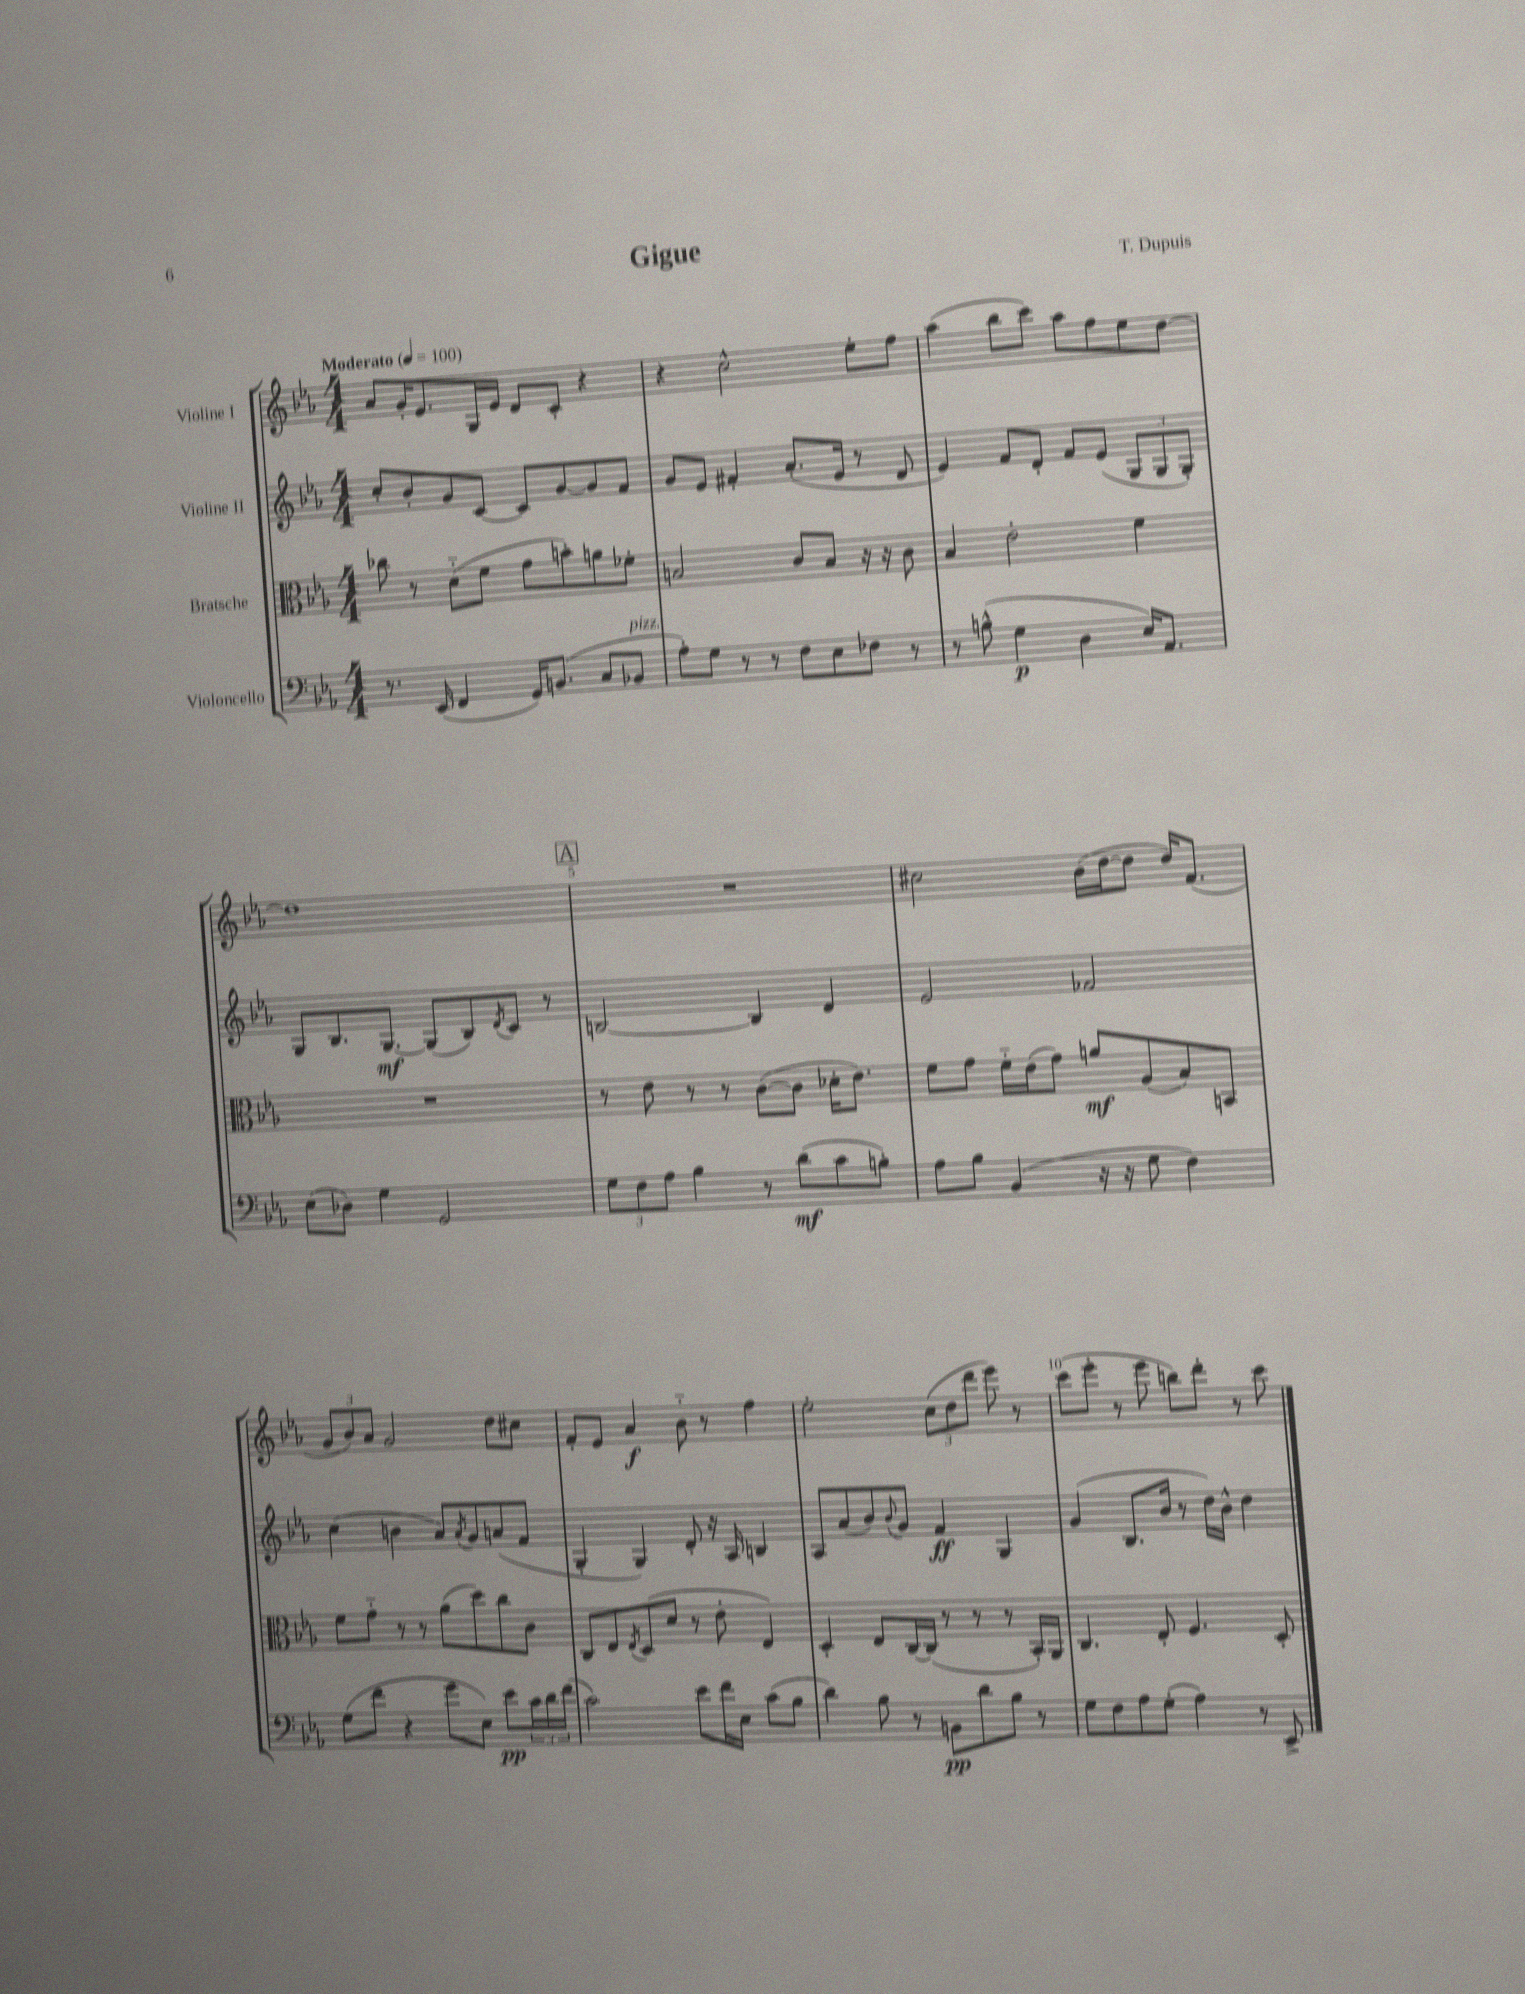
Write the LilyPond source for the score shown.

\header { title = "Gigue" composer = "T. Dupuis" }
<<
\new StaffGroup <<
\new Staff = "s0" \with { instrumentName = "Violine I" } {
    \clef treble \key ees \major \numericTimeSignature \time 4/4 \tempo "Moderato" 4 = 100
    aes'8 g'16-. ees'8. g16 ees'16 d'8 c'8-. r4 |
    r4 c''2-^ ees''8-. f''8 |
    aes''4( bes''8 c'''8) aes''8 f''8 ees''8 d''8~ |
    d''1 |
    \mark \markup { \box "A" } R1 |
    cis''2 bes'16( d''16~ d''8 d''16) f'8.( |
    \tuplet 3/2 { g'8 bes'8) aes'8 } g'2 d''8 cis''8 |
    f'8-. ees'8 aes'4\f bes'8-_ r8 f''4 |
    ees''2-. \tuplet 3/2 { c''8( d''8 d'''8 } ees'''8) r8 |
    c'''8( ees'''8-. r8 ees'''8 b''8) d'''8-. r8 c'''8 \bar "|." |
}
\new Staff = "s1" \with { instrumentName = "Violine II" } {
    \clef treble \key ees \major \numericTimeSignature \time 4/4
    c''8-. bes'8-. g'8 c'8~ c'8 g'8~ g'8 f'8 |
    g'8 ees'8 fis'4-. aes'8.-.( ees'16 r8 d'8 |
    ees'4) f'8 d'8-. f'8 ees'8( \tuplet 3/2 { g8 g8 g8-.) } |
    g8 bes8. g8.~\mf g8( bes8) \acciaccatura { d'8 } c'8 r8 |
    \mark \markup { \box "A" } b2~ b4 d'4 |
    ees'2 fes'2 |
    c''4( b'4 aes'8) \acciaccatura { aes'8 } g'8 a'8( f'8 |
    g4-. g4) d'8-. r16 aes16 b4 |
    aes8 aes'8( bes'8) \appoggiatura { bes'8 } g'8 f'4\ff g4 |
    g'4( bes8. bes'16 r8 d''16) bes'16-^ d''4 \bar "|." |
}
\new Staff = "s2" \with { instrumentName = "Bratsche" } {
    \clef alto \key ees \major \numericTimeSignature \time 4/4
    ces''8 r8 d'8-_( f'8 g'8 b'8-.) a'8 fes'8-. |
    b2 c'8 b8 r16 r16 c'8 |
    bes4 ees'2-. f'4 |
    R1 |
    \mark \markup { \box "A" } r8 ees'8 r8 r8 c'8~( c'8 des'16-. ees'8.) |
    f'8 g'8 f'16-_ ees'16( g'8) a'8\mf aes8( bes8) b,8 |
    f'8 g'8-_ r8 r8 aes'8( d''8) c''8 c'8 |
    c8 ees8 \acciaccatura { ees8 } d8( d'8 r8 ees'8-. ees4) |
    d4-. ees8 c16~ c16( r8 r8 r8 bes,16-.) aes,16 |
    c4. ees8-. f4. d8-. \bar "|." |
}
\new Staff = "s3" \with { instrumentName = "Violoncello" } {
    \clef bass \key ees \major \numericTimeSignature \time 4/4
    r8. ees,16( f,4 g,16) b,8.( c8 bes,8^\markup { \italic "pizz." } |
    aes8-.) g8 r8 r8 f8 ees8 fes8 r8 |
    r8 b8-^( g4\p d4 ees16) aes,8. |
    ees8( des8) g4 g,2 |
    \mark \markup { \box "A" } \tuplet 3/2 { g8 f8 aes8 } bes4 r8 d'8\mf( c'8 b8-.) |
    aes8 bes8 bes,4( r16 r16 g8 f4) |
    g8( f'8 r4 g'8 ees8) ees'8\pp \tuplet 3/2 { c'16 d'16 f'16( } |
    c'2) ees'8 f'16 ees16 c'8( bes8 |
    d'4) bes8 r8 b,8\pp d'8 bes8 r8 |
    g8 f8 aes8 g8-.( aes4) r8 ees,8-> \bar "|." |
}
>>
>>
\layout { \context { \Score \override BarNumber.break-visibility = ##(#f #t #t) barNumberVisibility = #(every-nth-bar-number-visible 5) } }
